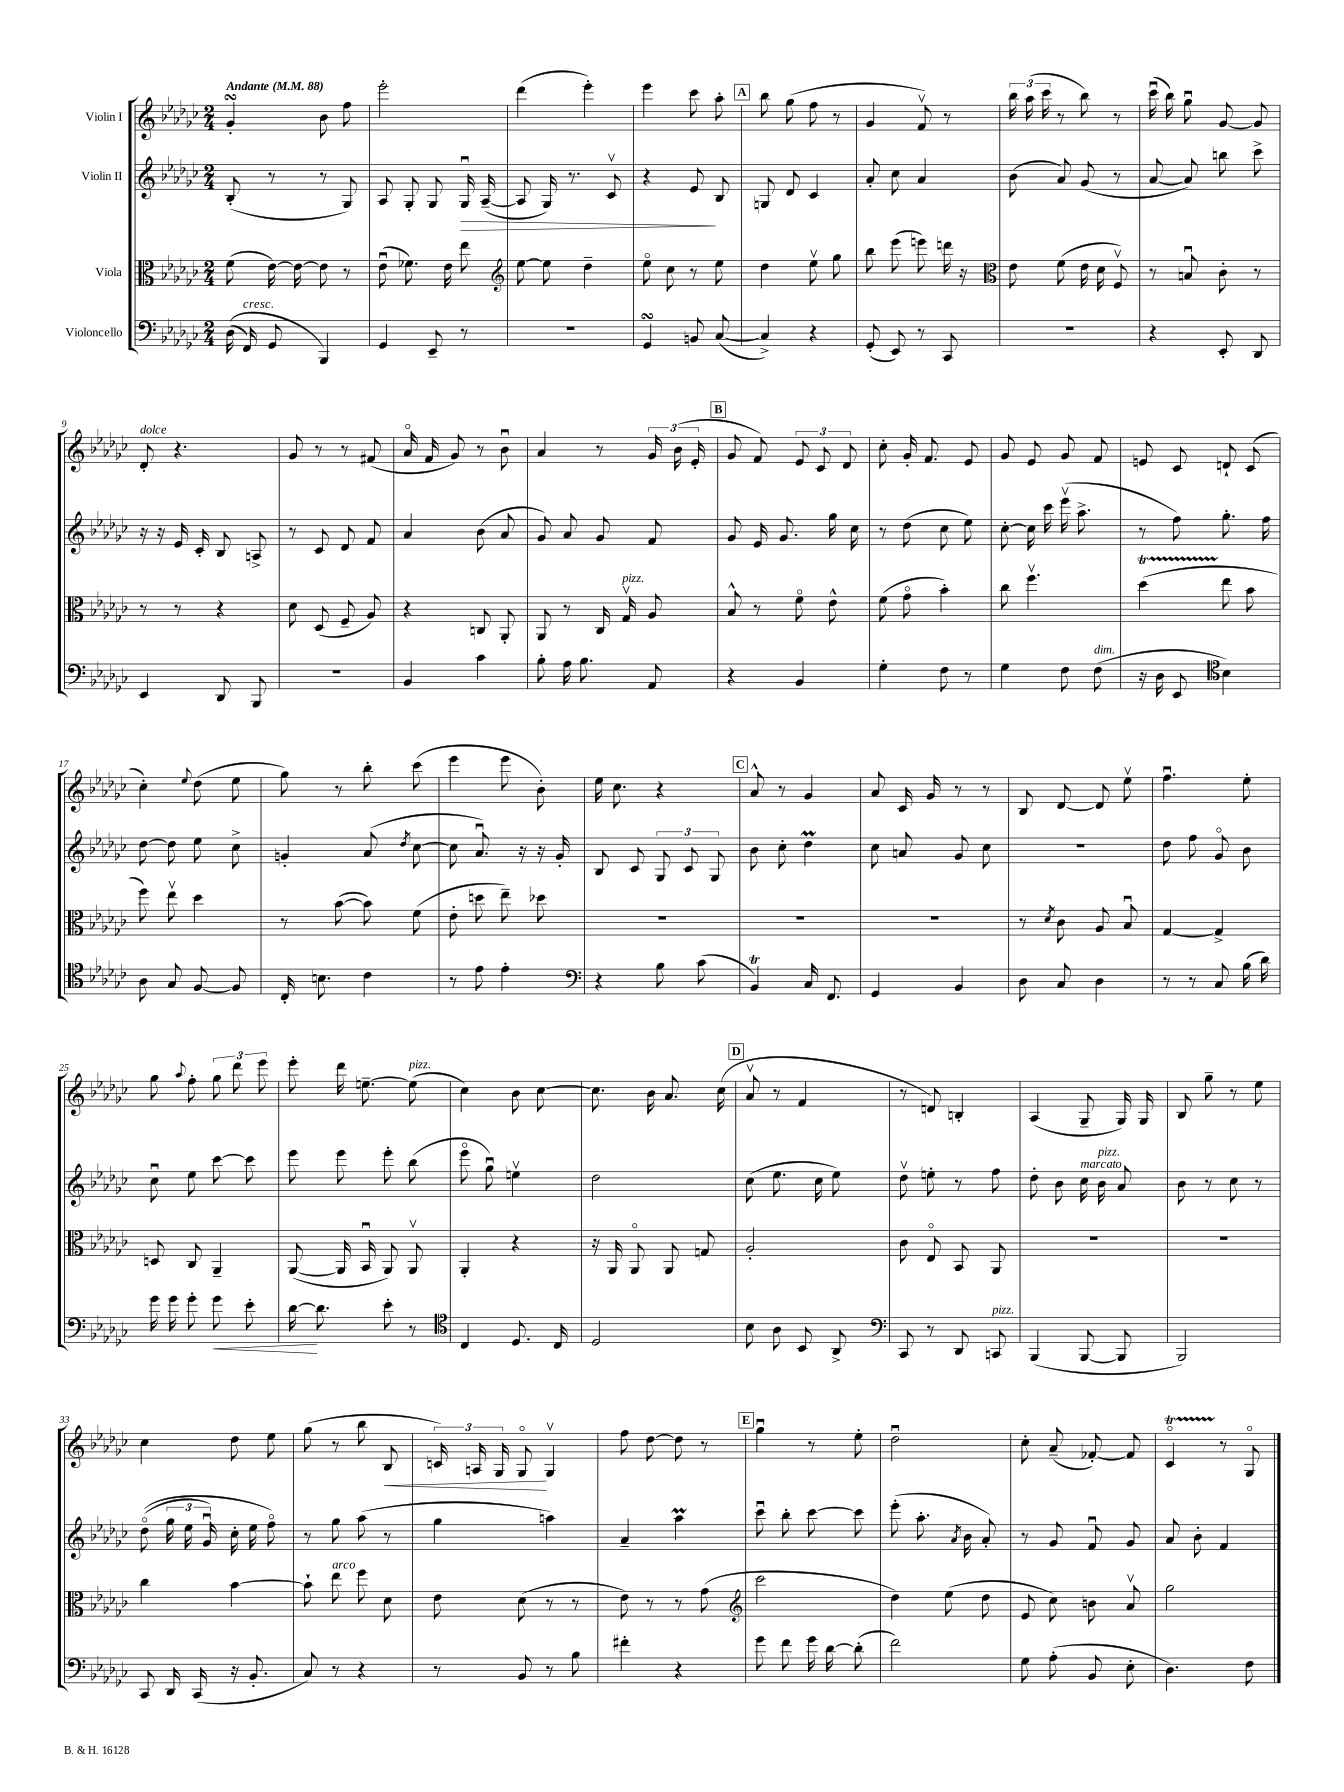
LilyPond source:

<<
\new StaffGroup <<
\new Staff = "s0" \with { instrumentName = "Violin I" } {
    \clef treble \key ges \major \numericTimeSignature \time 2/4 \tempo "Andante" 4 = 88
    \autoBeamOff ges'4-.\turn bes'8 f''8 |
    ees'''2-. |
    des'''4( ees'''4-.) |
    ees'''4 ces'''8 aes''8-. |
    \mark \markup { \box "A" } bes''8 ges''8( f''8 r8 |
    ges'4 f'8\upbow) r8 |
    \tuplet 3/2 { bes''16 aes''16( ces'''16 } r8 bes''8) r8 |
    ces'''16\downbow( bes''16) ges''8\downbow ges'8~ ges'8 |
    des'8-.^\markup { \italic "dolce" } r4. |
    ges'8 r8 r8 fis'8( |
    aes'16\flageolet f'16 ges'8) r8 bes'8\downbow |
    aes'4 r8 \tuplet 3/2 { ges'16 bes'16( ees'16-. } |
    \mark \markup { \box "B" } ges'8 f'8) \tuplet 3/2 { ees'8 ces'8 des'8 } |
    ces''8-. ges'16-. f'8. ees'8 |
    ges'8 ees'8 ges'8 f'8 |
    e'8 ces'8 d'8-! ces'8( |
    ces''4-.) \appoggiatura { ees''8 } des''8( ees''8 |
    ges''8) r8 bes''8-. ces'''8( |
    ees'''4 ees'''8 bes'8-.) |
    ees''16 ces''8. r4 |
    \mark \markup { \box "C" } aes'8-^ r8 ges'4 |
    aes'8 ces'16 ges'16 r8 r8 |
    bes8 des'8~ des'8 ees''8\upbow |
    f''4.\downbow ees''8-. |
    ges''8 \appoggiatura { aes''8 } f''8-. \tuplet 3/2 { ges''8 des'''8 ees'''8 } |
    ees'''8-. des'''16 e''8.~-- e''8^\markup { \italic "pizz." }( |
    ces''4) bes'8 ces''8~ |
    ces''8. bes'16 aes'8. ces''16( |
    \mark \markup { \box "D" } aes'8\upbow r8 f'4 |
    r8 d'8) b4-. |
    aes4( ges8-- ges16) ges16 |
    bes8 ges''8-- r8 ees''8 |
    ces''4 des''8 ees''8 |
    ges''8( r8 bes''8 bes8\< |
    \tuplet 3/2 { c'16) a16 ges16 } ges8\flageolet\! ges4\upbow |
    f''8 des''8~ des''8 r8 |
    \mark \markup { \box "E" } ges''4\downbow r8 ees''8-. |
    des''2\downbow |
    ces''8-. aes'8--( fes'8~-.) fes'8 |
    ces'4\flageolet\startTrillSpan r8\stopTrillSpan ges8\flageolet \bar "|." |
}
\new Staff = "s1" \with { instrumentName = "Violin II" } {
    \clef treble \key ges \major \numericTimeSignature \time 2/4
    \autoBeamOff bes8-.( r8 r8 ges8) |
    aes8 ges8-. ges8 ges16\downbow\> aes16~--( |
    aes8 ges16) r8. ces'8\upbow |
    r4 ees'8\! bes8 |
    \mark \markup { \box "A" } g8 des'8 ces'4 |
    aes'8-. ces''8 aes'4 |
    bes'8( aes'8) ges'8( r8 |
    aes'8~ aes'8) b''8 ces'''8-> |
    r16 r16 ees'16 ces'16-. bes8 a8-> |
    r8 ces'8 des'8 f'8 |
    aes'4 bes'8( aes'8 |
    ges'8) aes'8 ges'8 f'8 |
    \mark \markup { \box "B" } ges'8 ees'16 ges'8. ges''16 ces''16 |
    r8 des''8( ces''8 ees''8) |
    ces''8~-. ces''16 ces'''16 ees'''16\upbow( aes''8.-> |
    r8 f''8) ges''8.-. f''16 |
    des''8~ des''8 ees''8 ces''8-> |
    g'4-. aes'8( \acciaccatura { des''8 } ces''8~ |
    ces''8 aes'8.\downbow) r16 r16 ges'16-. |
    bes8 ces'8 \tuplet 3/2 { ges8 ces'8 ges8 } |
    \mark \markup { \box "C" } bes'8 ces''8-. des''4\prall |
    ces''8 a'8 ges'8 ces''8 |
    r2 |
    des''8 f''8 ges'8\flageolet bes'8 |
    ces''8\downbow ees''8 ces'''8~ ces'''8 |
    ees'''8 ees'''8 ees'''8-. bes''8( |
    ees'''8\flageolet ges''8\downbow) e''4\upbow |
    des''2 |
    \mark \markup { \box "D" } ces''8( ees''8. ces''16 ees''8) |
    des''8\upbow e''8-. r8 f''8 |
    des''8-. bes'8 ces''16^\markup { \italic "marcato" } bes'16^\markup { \italic "pizz." } aes'8 |
    bes'8 r8 ces''8 r8 |
    des''8\flageolet(\( \tuplet 3/2 { ges''16 ees''16 ges'16\downbow) } ces''16-. ees''16 f''8\flageolet\) |
    r8 ges''8 aes''8( r8 |
    ges''4 a''4) |
    aes'4-- aes''4\prall |
    \mark \markup { \box "E" } ces'''8\downbow bes''8-. ces'''8~ ces'''8 |
    ees'''8-.( aes''8.-. \acciaccatura { aes'8 } bes'16 aes'8-.) |
    r8 ges'8 f'8\downbow ges'8 |
    aes'8 bes'8-. f'4 \bar "|." |
}
\new Staff = "s2" \with { instrumentName = "Viola" } {
    \clef alto \key ges \major \numericTimeSignature \time 2/4
    \autoBeamOff f'8( ees'16~) ees'16~ ees'8 r8 |
    ees'8\downbow( fes'8.) ees'16 ees''8 |
    \clef treble ees''8~ ees''8 des''4-- |
    ees''8\flageolet ces''8 r8 ees''8 |
    \mark \markup { \box "A" } des''4 ees''8\upbow ges''8 |
    bes''8 ees'''8( e'''8) d'''16 r16 |
    \clef alto ees'8 f'8( ees'16 des'16 f8\upbow) |
    r8 b8\downbow ces'8-. r8 |
    r8 r8 r4 |
    des'8 des8( f8-- aes8) |
    r4 c8 aes,8-. |
    aes,8 r8 ces16 ges16\upbow^\markup { \italic "pizz." } aes8 |
    \mark \markup { \box "B" } bes8-^ r8 f'8\flageolet ees'8-^ |
    f'8( ges'8\flageolet bes'4-.) |
    ces''8 f''4.\upbow |
    des''4\startTrillSpan( ees''8\stopTrillSpan bes'8 |
    f''8) ees''8\upbow des''4 |
    r8 bes'8~( bes'8) f'8( |
    ees'8-. d''8 ees''8--) des''8 |
    R2 |
    \mark \markup { \box "C" } R2 |
    R2 |
    r8 \acciaccatura { des'8 } ces'8 aes8 bes8\downbow |
    ges4~ ges4-> |
    d8 ces8 aes,4-- |
    aes,8~( aes,16 bes,16\downbow aes,8) aes,8\upbow |
    aes,4-. r4 |
    r16 aes,16 aes,8\flageolet aes,8 g8 |
    \mark \markup { \box "D" } aes2-. |
    ces'8 ees8\flageolet bes,8 aes,8 |
    r2 |
    R2 |
    ces''4 bes'4~ |
    bes'8-! ees''8^\markup { \italic "arco" } f''8 des'8 |
    ees'8 des'8( r8 r8 |
    ees'8) r8 r8 ges'8( |
    \mark \markup { \box "E" } \clef treble ces'''2 |
    des''4) ees''8( des''8 |
    ees'8 ces''8) b'8 aes'8\upbow |
    ges''2 \bar "|." |
}
\new Staff = "s3" \with { instrumentName = "Violoncello" } {
    \clef bass \key ges \major \numericTimeSignature \time 2/4
    \autoBeamOff des16(\( f,16^\markup { \italic "cresc." }) ges,8 bes,,4\) |
    ges,4 ees,8-- r8 |
    R2 |
    ges,4\turn b,8 ces8~( |
    \mark \markup { \box "A" } ces4->) r4 |
    ges,8-.( ees,8) r8 ces,8 |
    R2 |
    r4 ees,8-. des,8 |
    ees,4 des,8 bes,,8 |
    r2 |
    bes,4 ces'4 |
    bes8-. aes16 bes8. aes,8 |
    \mark \markup { \box "B" } r4 bes,4 |
    ges4-. f8 r8 |
    ges4 f8 f8^\markup { \italic "dim." }( |
    r16 des16 ees,8 \clef tenor bes4) |
    aes8 ges8 f8~ f8 |
    ces16-. b8. ces'4 |
    r8 ees'8 ees'4-. |
    \clef bass r4 bes8 ces'8( |
    \mark \markup { \box "C" } bes,4\trill) ces16 f,8. |
    ges,4 bes,4 |
    des8 ces8 des4 |
    r8 r8 ces8 bes16( des'16) |
    ges'16 ges'16 ges'8-. ges'8\< ees'8-. |
    des'16~\! des'8. ees'8-. r8 |
    \clef tenor ces4 des8. ces16 |
    des2 |
    \mark \markup { \box "D" } bes8 aes8 bes,8 aes,8-> |
    \clef bass ces,8 r8 des,8 c,8^\markup { \italic "pizz." } |
    bes,,4( bes,,8~ bes,,8 |
    bes,,2) |
    ces,8 des,16 ces,16( r16 bes,8.-. |
    ces8) r8 r4 |
    r8 bes,8 r8 bes8 |
    fis'4-. r4 |
    \mark \markup { \box "E" } ges'8 f'8 ges'16 des'16~ des'8-.( |
    f'2) |
    ges8 aes8-.( bes,8 ees8-. |
    des4.) f8 \bar "|." |
}
>>
>>
